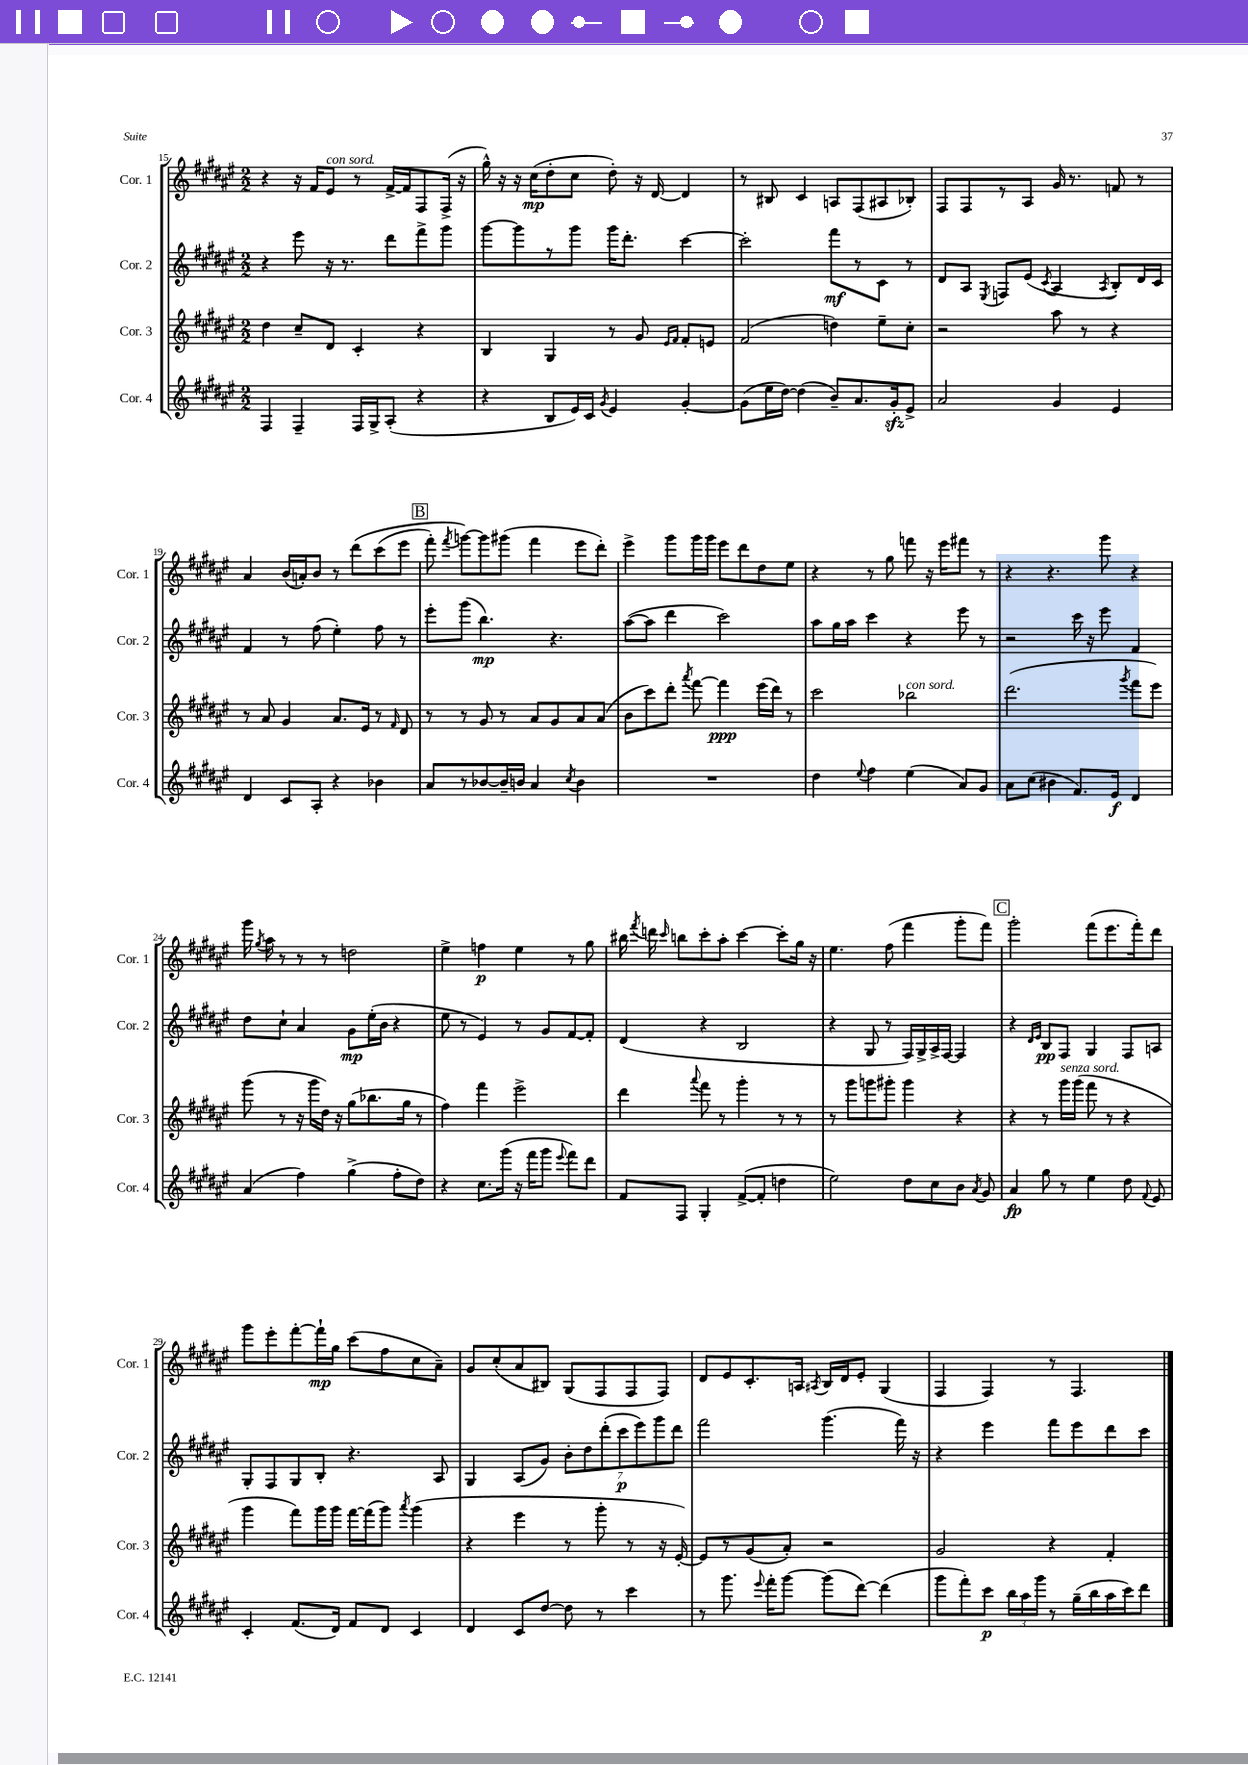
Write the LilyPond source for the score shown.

<<
\new StaffGroup <<
\new Staff = "s0" \with { instrumentName = "Cor. 1" shortInstrumentName = "Cor. 1" } {
    \clef treble \key fis \major \numericTimeSignature \time 2/2
    \autoBeamOff r4 r16 fis'16[ eis'8]^\markup { \italic "con sord." } r8 fis'16[~-> fis'16 fis8 fis16]->( r16 |
    gis''16-^) r16 r16 cis''16[\mp( dis''8-. cis''8] dis''8-.) r16 dis'16~ dis'4 |
    r8 bis8 cis'4 a8[ fis8( ais8 bes8]-.) |
    fis8[ fis8 r8 ais8] gis'16 r8. f'8 r8 |
    ais'4 b'16[( a'16-.) b'8] r8 dis'''8[\( cis'''8( eis'''8] |
    \mark \markup { \box "B" } fis'''8-.) \acciaccatura { fis'''8 } g'''8[~\) g'''8 gis'''8]( fis'''4 eis'''8[ dis'''8]-.) |
    eis'''4-> gis'''8[ gis'''16 gis'''16] eis'''8[ dis'''8 dis''8 eis''8] |
    r4 r8 gis''8 f'''8 r16 eis'''16[ fis'''8] r8 |
    r4 r4. gis'''8 r4 |
    gis'''16 \acciaccatura { gis''8 } ais''16 r8 r8 r8 d''2 |
    eis''4-> f''4\p eis''4 r8 gis''8 |
    bis''16 \acciaccatura { fis'''8 } d'''16 \grace { cis'''16 } b''8[ cis'''8-. ais''8]-. cis'''4~ cis'''8[-. gis''16] r16 |
    eis''4. fis''8( fis'''4 gis'''8[-. fis'''8]) |
    \mark \markup { \box "C" } gis'''2-. fis'''8[( eis'''8. fis'''16-.) dis'''8] |
    gis'''8[ eis'''8-. fis'''8~-. fis'''16-!\mp gis''16] cis'''8[( fis''8 cis''8 ais'8]--) |
    gis'8[ cis''8-.( ais'8 bis8]) gis8[( fis8 fis8 fis8]) |
    dis'8[ eis'8 cis'8.-. a16] \acciaccatura { ais8 } b16[ dis'16 eis'8]-. gis4( |
    fis4 fis4) r8 fis4. \bar "|." |
}
\new Staff = "s1" \with { instrumentName = "Cor. 2" shortInstrumentName = "Cor. 2" } {
    \clef treble \key fis \major \numericTimeSignature \time 2/2
    \autoBeamOff r4 eis'''8 r16 r8. dis'''8[ fis'''8-> gis'''8] |
    gis'''8[~ gis'''8 r8 gis'''8] gis'''16[ dis'''8.]-. cis'''4~ |
    cis'''2-. fis'''8[\mf r8 cis'8] r8 |
    dis'8[ ais8] \acciaccatura { eis8 } f8[ eis'8]( \acciaccatura { cis'8 } ais4 \acciaccatura { ais8 } b8[-.) dis'16 cis'16] |
    fis'4 r8 fis''8( eis''4-.) fis''8 r8 |
    \mark \markup { \box "B" } eis'''8[-. gis'''8]( b''4.\mp) r4. |
    ais''8[~( ais''8] dis'''4 cis'''2) |
    ais''8[ gis''16 ais''16] cis'''4 r4 eis'''8 r8 |
    r2 cis'''16 r16 eis'''8 fis'4 |
    dis''8[ cis''8]-! ais'4 gis'8[\mp eis''16-.( b'16] r4 |
    eis''8 r8 eis'4) r8 gis'8[ fis'8~ fis'8]-. |
    dis'4( r4 b2 |
    r4 gis8 r8 fis16[) gis16-> ais16-> fis16]~ fis4 |
    \mark \markup { \box "C" } r4 \grace { dis'16[ eis'16] } b8[\pp fis8] gis4 fis8[ a8] |
    gis8[-. fis8 gis8 b8]-. r4. ais8 |
    gis4 ais8[( gis'8]) \tuplet 7/4 { b'8[-. dis''8 dis'''8-.( cis'''8\p eis'''8) gis'''8 dis'''8] } |
    fis'''2 gis'''4.( fis'''16) r16 |
    r4 eis'''4 fis'''8[ eis'''8 dis'''8 cis'''8] \bar "|." |
}
\new Staff = "s2" \with { instrumentName = "Cor. 3" shortInstrumentName = "Cor. 3" } {
    \clef treble \key fis \major \numericTimeSignature \time 2/2
    \autoBeamOff dis''4 cis''8[-- dis'8] cis'4-. r4 |
    b4 gis4 r8 gis'8 \grace { eis'16[ fis'16] } fis'8[-. e'8] |
    fis'2( d''4) eis''8[-- cis''8]-. |
    r2 ais''8 r8 r4 |
    r8 ais'8 gis'4 ais'8.[ eis'16] r8 \grace { fis'16 } dis'8 |
    \mark \markup { \box "B" } r8 r8 gis'8 r8 ais'8[ gis'8 ais'8 ais'8]( |
    b'8[ cis'''8) dis'''8]-. \acciaccatura { ais'''8 } fis'''8~ fis'''4\ppp eis'''16[( dis'''16]) r8 |
    cis'''2 bes''2^\markup { \italic "con sord." } |
    dis'''2.( \acciaccatura { gis'''8 } fis'''8[ eis'''8]) |
    gis'''8( r8 r16 gis'''16[ dis''16]) r16 gis''8[( bes''8. gis''16] r8 |
    fis''4) fis'''4 eis'''2-> |
    dis'''4 \appoggiatura { ais'''8 } fis'''8 r8 gis'''4-. r8 r8 |
    r8 gis'''8[ g'''8 gis'''8]-. gis'''4 r4 |
    \mark \markup { \box "C" } r4 r8 gis'''16[^\markup { \italic "senza sord." } gis'''16]( fis'''8 r8 r4 |
    gis'''4 fis'''8[) gis'''16 gis'''16] fis'''16[~ fis'''16( gis'''8]) \acciaccatura { ais'''8 } gis'''4( |
    r4 eis'''4 r8 gis'''8-. r8 r16 eis'16~-.) |
    eis'8[ r8 gis'8( ais'8]-.) r2 |
    gis'2 r4 fis'4-. \bar "|." |
}
\new Staff = "s3" \with { instrumentName = "Cor. 4" shortInstrumentName = "Cor. 4" } {
    \clef treble \key fis \major \numericTimeSignature \time 2/2
    \autoBeamOff fis4 fis4-- fis16[ gis16-> ais8]-.( r4 |
    r4 b8[ eis'16) cis'16] \acciaccatura { gis'8 } eis'4 gis'4~-. |
    gis'8[( eis''16 dis''16]~) dis''4( b'8[--) ais'8. gis'16-.\sfz eis'8]-> |
    ais'2 gis'4 eis'4 |
    dis'4 cis'8[ ais8]-. r4 bes'4 |
    \mark \markup { \box "B" } ais'8[ r8 bes'8~ bes'16-- b'16] ais'4 \acciaccatura { cis''8 } b'4 |
    R1 |
    dis''4 \appoggiatura { eis''8 } fis''4 eis''4( ais'8[) gis'8] |
    ais'8[ cis''8]( bis'4 fis'8.[) eis'16]\f dis'4 |
    ais'4( fis''4) gis''4->( fis''8[-. dis''8]) |
    r4 cis''8.[ gis'''16]( r16 fis'''16[ gis'''8] \appoggiatura { eis'''8 } fis'''8[) dis'''8] |
    fis'8[ fis8] gis4-. fis'8[~->( fis'8]-. d''4 |
    eis''2) dis''8[ cis''8 b'8] \acciaccatura { ais'8 } gis'8 |
    \mark \markup { \box "C" } ais'4\fp gis''8 r8 eis''4 dis''8 \appoggiatura { fis'8 } eis'8 |
    cis'4-. fis'8.[( dis'16]) fis'8[ dis'8] cis'4 |
    dis'4 cis'8[ dis''8]~ dis''8 r8 cis'''4 |
    r8 gis'''8. \appoggiatura { eis'''8 } fis'''16[-. gis'''8]~ gis'''8[( dis'''8]~) dis'''4( |
    gis'''8[ fis'''8-.) cis'''8]\p \tuplet 3/2 { b''16[ ais''16 gis'''16] } r8 gis''16[--( b''16 ais''16 cis'''16) dis'''8] \bar "|." |
}
>>
>>
\layout { \context { \Score currentBarNumber = #15 } }
